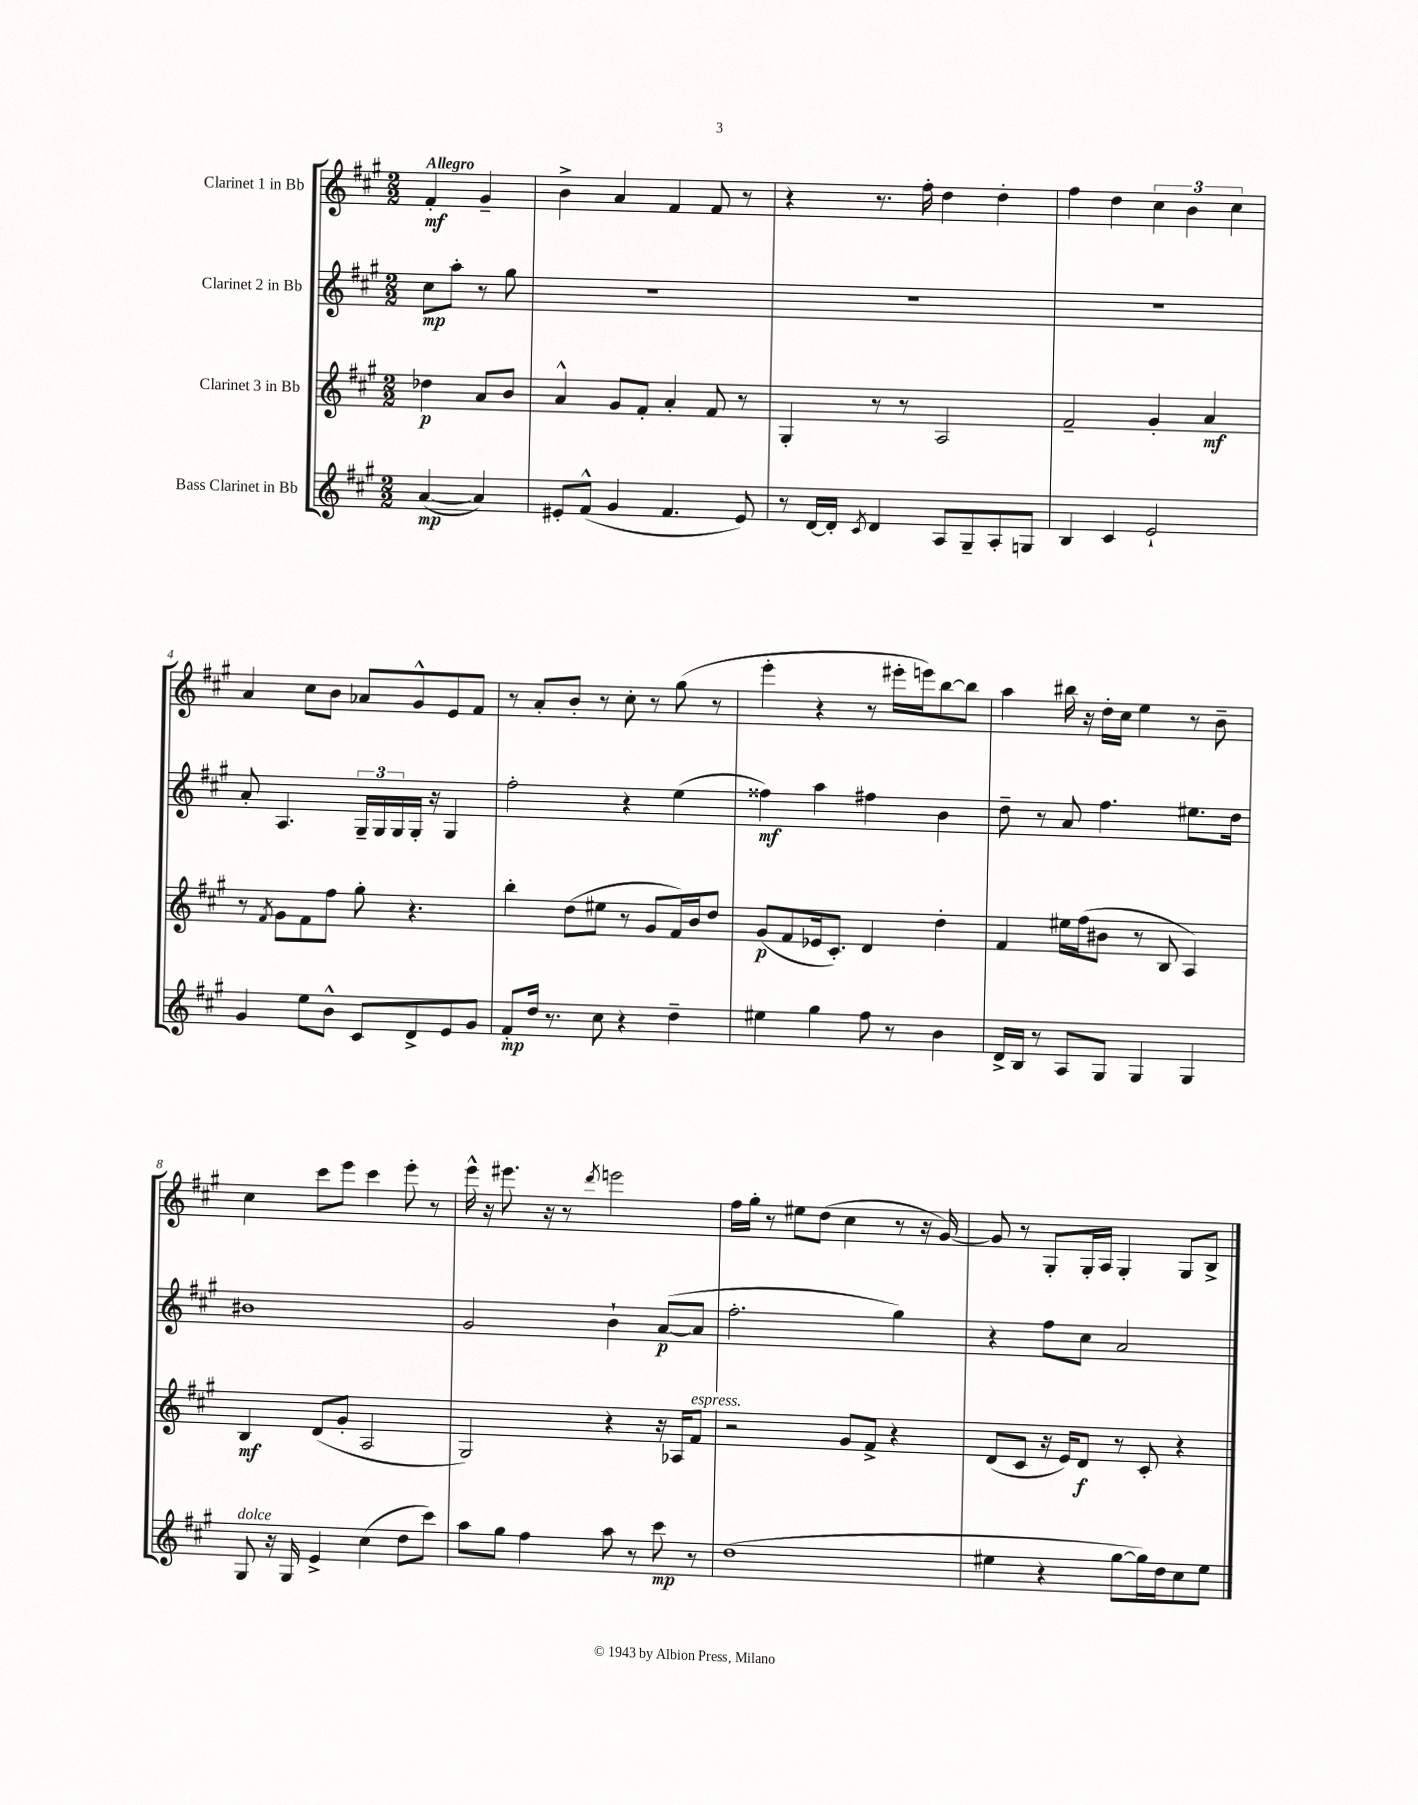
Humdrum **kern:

**kern	**kern	**kern	**kern
*staff4	*staff3	*staff2	*staff1
*clefG2	*clefG2	*clefG2	*clefG2
*k[f#c#g#]	*k[f#c#g#]	*k[f#c#g#]	*k[f#c#g#]
*M2/2	*M2/2	*M2/2	*M2/2
([4a	4dd-	8cc#	4f#'
.	.	8aa'	.
4a])	8a	8r	4g#~
.	8b	8gg#	.
=	=	=	=
8e#'	4a^^	1r	4b^
(8f#^^	.	.	.
4g#	8g#	.	4a
.	8f#'	.	.
4.f#	4a'	.	4f#
.	8f#	.	8f#
8e#)	8r	.	8r
=	=	=	=
8r	4G#'	1r	4r
[16d	.	.	.
16d']	.	.	.
8qc#	.	.	.
4d	8r	.	8.r
.	8r	.	.
.	.	.	16ff#'
8A	2A	.	4dd
8G#~	.	.	.
8A'	.	.	4dd'
8G	.	.	.
=	=	=	=
4B	2f#~	1r	4ff#
4c#	.	.	4dd
2e`	4g#'	.	6cc#
.	.	.	6b
.	4a	.	.
.	.	.	6cc#
=	=	=	=
4g#	8r	8a'	4a
.	8qf#	.	.
.	8g#	4.A	.
8ee	8f#	.	8cc#
8b^^	8ff#	.	8b
8c#	8gg#'	24G#~	8a-
.	.	24G#	.
.	.	24G#	.
8d^	4.r	16G#'	8g#^^
.	.	16r	.
8e	.	4G#	8e
8g#	.	.	8f#
=	=	=	=
8f#'	4bb'	2ff#'	8r
16dd	.	.	8a'
8.r	.	.	.
.	(8dd	.	8b'
8cc#	8ee#	.	8r
4r	8r	4r	8cc#'
.	8g#	.	8r
4dd~	16f#)	(4ee	(8gg#
.	16b	.	.
.	8dd	.	8r
=	=	=	=
4ee#	(8g#	4ff##)	4eee'
.	8f#	.	.
4gg#	16e-	4aa	4r
.	8.c#')	.	.
8ff#	4d	4ff#	8r
8r	.	.	16eee#'
.	.	.	16eee)
4b	4dd'	4b	[8bb
.	.	.	8bb]
=	=	=	=
16d^	4f#	8dd~	4aa
16B	.	.	.
8r	.	8r	.
8A	16ee#	8a	16bb#
.	(16ff#	.	16r
8G#	8b#	4.ff#	16dd'
.	.	.	16cc#
4G#	8r	.	4ee
.	8B	.	.
4G#	4A)	8.ee#	8r
.	.	.	8b~
.	.	16dd	.
=	=	=	=
8G#	4B	1b#	4cc#
16r	.	.	.
16G#	.	.	.
4e^	(8d	.	8ccc#
.	8g#'	.	8eee
(4cc#	2A	.	4ccc#
8dd	.	.	8eee'
8ccc#)	.	.	8r
=	=	=	=
8aa	2G#)	2g#	16eee^^
.	.	.	16r
8gg#	.	.	8.eee#
4ff#	.	.	.
.	.	.	16r
.	.	.	8r
.	.	.	8qddd
8aa	4r	4b`	2eee
8r	.	.	.
8ccc#	16r	([8a	.
.	16A-	.	.
8r	8f#	8a]	.
=	=	=	=
(1dd	2r	2.ff#'	16ff#
.	.	.	16gg#'
.	.	.	8r
.	.	.	8ee#
.	.	.	(8dd
.	8g#	.	4cc#
.	8f#^	.	.
.	4r	4gg#)	8r
.	.	.	16r
.	.	.	[16g#)
=	=	=	=
4ee#	(8d	4r	8g#]
.	8c#	.	8r
4r	16r	8ff#	8G#'
.	16e)	.	.
.	8d	8cc#	16G#'
.	.	.	16A
[8gg#	8r	2a	4G#'
16gg#])	8c#'	.	.
16dd	.	.	.
8cc#	4r	.	8G#
8ee#	.	.	8B^
==	==	==	==
*-	*-	*-	*-
